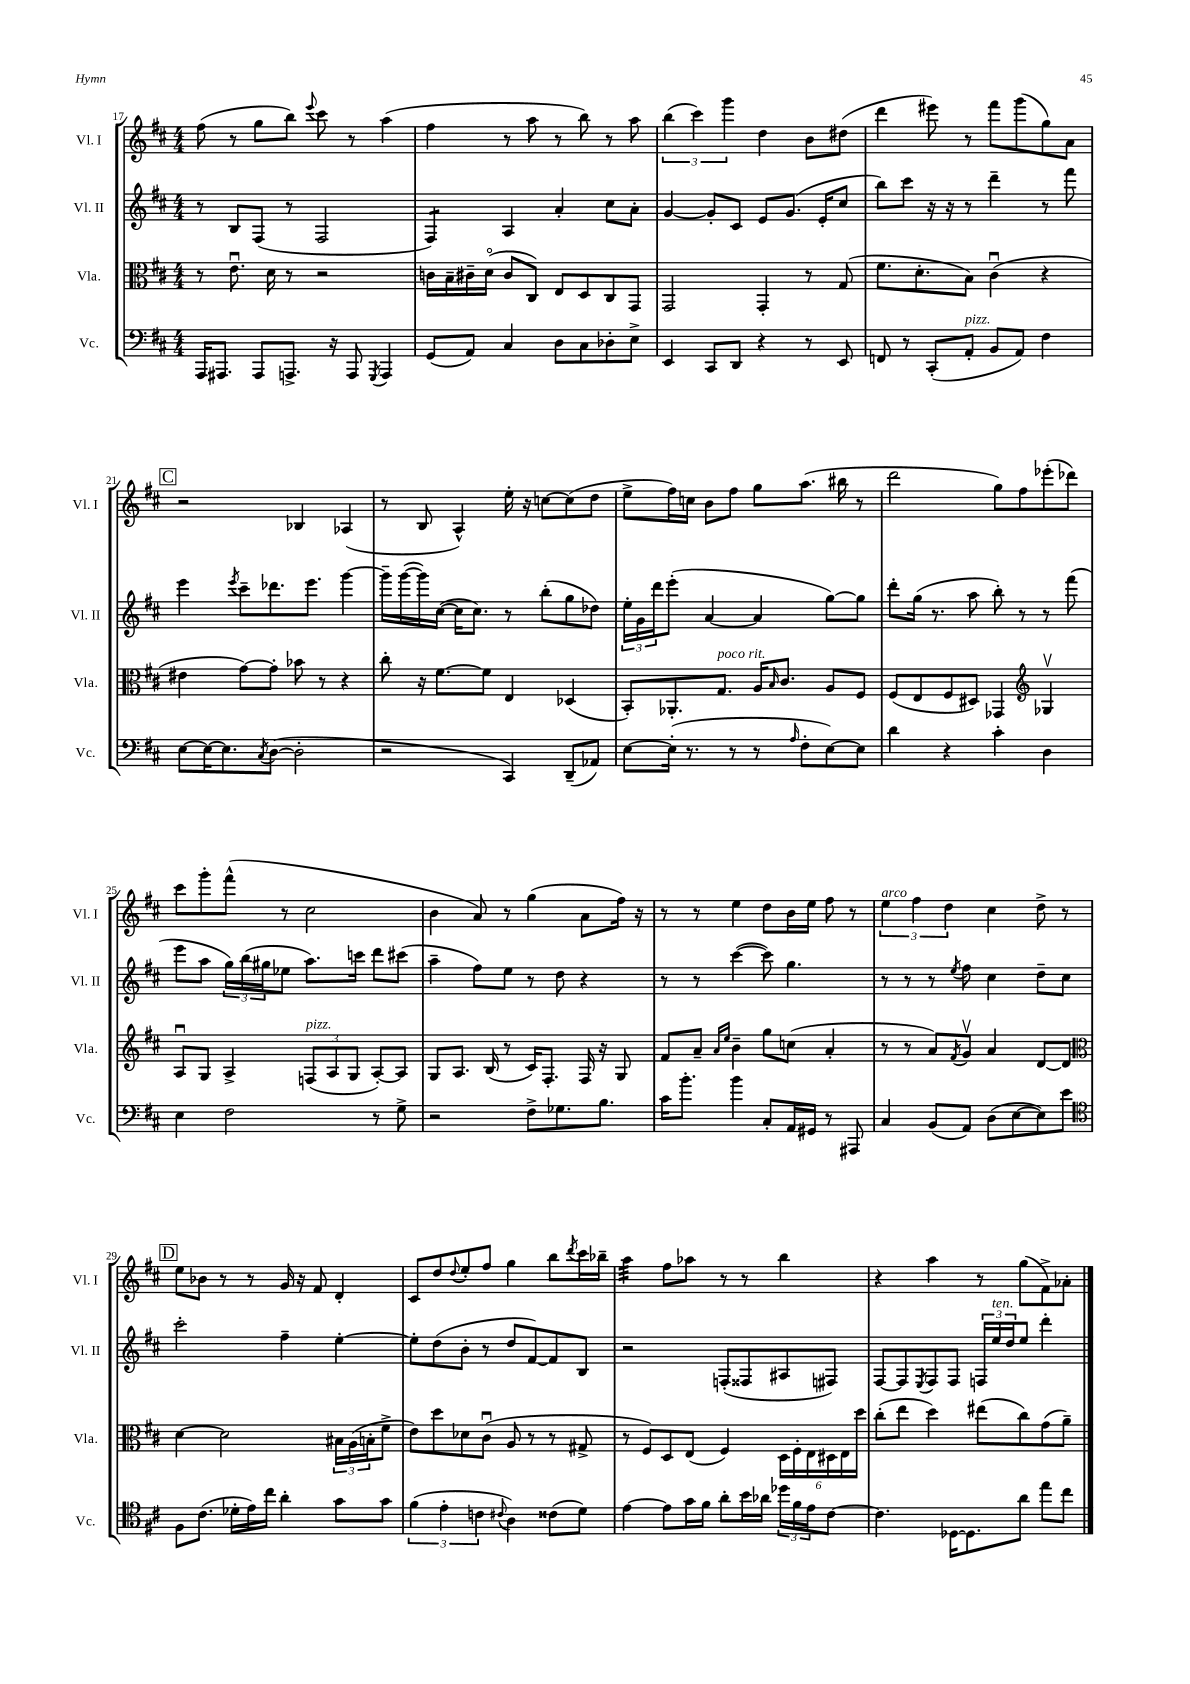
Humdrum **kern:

**kern	**kern	**kern	**kern
*staff4	*staff3	*staff2	*staff1
*clefF4	*clefC3	*clefG2	*clefG2
*k[f#c#]	*k[f#c#]	*k[f#c#]	*k[f#c#]
*M4/4	*M4/4	*M4/4	*M4/4
16AAA	8r	8r	(8ff#
8.AAA#	.	.	.
.	8.eu	8B	8r
8AAA#	.	(8F#	8gg
.	16d	.	.
8.AAA^	8r	8r	8bb)
.	.	.	8qqeee
.	2r	2F#	8ccc#
16r	.	.	.
8AAA	.	.	8r
8qGGG	.	.	.
4AAA	.	.	(4aa
=	=	=	=
(8GG	16c	4F#)	4ff#
.	16B~	.	.
8AA)	16c#~	.	.
.	(16do	.	.
4C#	8c#	4A	8r
.	8C#)	.	8aa
8D	8E	4a'	8r
8C#	8D	.	8bb)
8D-'	8C#	8cc#	8r
8E^	8GG	8a'	8aa
=	=	=	=
4EE	2GG	[4g	(6bb
.	.	.	6ccc#)
8CC#	.	8g']	.
.	.	.	6ggg
8DD	.	8c#	.
4r	4GG'	8e	4dd
.	.	(8.g	.
8r	8r	.	8b
.	.	16e'	.
8EE	(8G	8cc#	(8dd#
=	=	=	=
8FF	8.f#	8bb)	4ddd
8r	.	8ccc#	.
.	8.d'	.	.
(8CC#'	.	16r	8eee#)
.	.	16r	.
8AA'	8B)	8r	8r
8BB	(4c#u	4ddd~	8fff#
8AA)	.	.	(8ggg
4F#	4r	8r	8gg)
.	.	8fff#	8a
=	=	=	=
[8E	4e#	4eee	2r
16E_	.	.	.
8.E]	.	.	.
.	.	8qeee	.
.	[8g)	8ccc#~	.
8qC#	.	.	.
([8D	8g']	8.ddd-	.
2D']	8b-	.	4B-
.	.	8.eee	.
.	8r	.	.
.	4r	[4ggg	(4A-
=	=	=	=
2r	8cc#'	16ggg~]	8r
.	.	([16ggg	.
.	16r	16ggg])	8B
.	[8.f#	([16cc#	.
.	.	16cc#]	4A^^)
.	.	8.cc#)	.
.	8f#]	.	.
4CC#)	4E	8r	16ee'
.	.	.	16r
.	.	(8bb'	[8cc
(8DD~	(4D-	8gg	(8cc]
8AA-)	.	8dd-)	8dd
=	=	=	=
[8E	8BB')	24ee'	8ee^
.	.	24g	.
.	.	24ddd	.
(16E']	8.AA-'	(8eee'	16ff#)
8.r	.	.	16cc
.	.	[4a	8b
.	8.G	.	.
8r	.	.	8ff#
8r	16A	4a]	8gg
.	16qqB	.	.
.	8.c#	.	.
16qqA	.	.	.
8F#'	.	.	(8.aa
[8E)	8A	[8gg)	.
.	.	.	16bb#
8E]	8F#	8gg]	8r
=	=	=	=
4d	(8F#	8ddd'	2ddd
.	8E	(16gg	.
.	.	8.r	.
4r	8F#	.	.
.	8D#)	8aa	.
4c#'	4GG-	8bb')	8gg)
.	.	8r	8ff#
*	*clefG2	*	*
4D	4G-v	8r	(8eee-'
.	.	(8fff#	8ddd-)
=	=	=	=
4E	8Au	8eee	8ccc#
.	8G	8aa	8ggg'
2F#	4A^	24gg)	(8fff#^^
.	.	(24bb	.
.	.	24gg#	.
.	.	8ee-	8r
.	(12F	8.aa)	2cc#
.	12A	.	.
.	12G	.	.
.	.	16ccc	.
8r	[8A')	8ddd	.
8G^	8A]	(8ccc#	.
=	=	=	=
2r	8G	4aa~	4b
.	8.A	.	.
.	.	8ff#)	8a)
.	(16B	.	.
.	8r	8ee	8r
8F#^	16c#)	8r	(4gg
.	8.F#'	.	.
8.G-	.	8dd	.
.	16F#	4r	8a
8.B	16r	.	.
.	8G	.	16ff#)
.	.	.	16r
=	=	=	=
16c#	8f#	8r	8r
8.b'	.	.	.
.	8a~	8r	8r
.	16qqa	.	.
.	16qqee	.	.
4b	4b~	([4ccc#	4ee
8C#'	8gg	8ccc#])	8dd
16AA	(8cc	4.gg	16b
16GG#	.	.	16ee
8r	4a'	.	8ff#
8AAA#	.	.	8r
=	=	=	=
4C#	8r	8r	6ee
.	8r	8r	.
.	.	.	6ff#
(8BB	8a)	8r	.
.	.	.	6dd
.	8qf#	8qee	.
8AA)	8gv	8ff#	.
(8D	4a	4cc#	4cc#
[8E	.	.	.
8E])	[8d	8dd~	8dd^
8e	8d]	8cc#	8r
=	=	=	=
*clefC4	*clefC3	*	*
8F#	[4d	2ccc#'	8ee
(8.c#	.	.	8b-
.	2d]	.	8r
16d-'	.	.	.
16e)	.	.	8r
16cc#	.	.	.
4a'	.	4ff#~	16g
.	.	.	16r
.	.	.	8f#
8g	24B#	[4ee'	4d'
.	(24A	.	.
.	24B'	.	.
8g	8f#^	.	.
=	=	=	=
(6f#	8e)	8ee']	8c#
.	8dd	(8dd	8dd
6e'	.	.	.
.	.	.	8qqdd
.	8d-	8b'	8ee'
6c	.	.	.
.	(8c#u	8r	8ff#
8qqc#	.	.	.
4A)	8A	8dd	4gg
.	8r	[8f#)	.
(8c##	8r	8f#]	8bb
.	.	.	8qddd
8d)	8G#^	8B	16ccc#
.	.	.	16bb-~
=	=	=	=
[4e	8r	2r	4aa
.	8F#)	.	.
8e]	8D	.	8ff#
16g	(8E	.	8aa-
16f#	.	.	.
8a'	4F#)	(8F'	8r
16b	.	8F##	8r
16a-	.	.	.
24dd-	24D	8A#	4bb
24f#	24F#'	.	.
24e	24E	.	.
[8c#	24D#	8F#)	.
.	24E	.	.
.	24dd	.	.
=	=	=	=
4.c#]	(8cc#'	[8F#	4r
.	8ee	8F#]	.
.	.	8qE	.
.	4dd)	8F#	4aa
[16D-	.	8F#	.
8.D-]	.	.	.
.	(8ee#	24F	8r
.	.	24ee	.
.	.	24dd	.
8a	8cc#)	8ee	(8gg
8ee	(8g	4ddd'	8f#^)
8cc#	8a~)	.	8a-'
==	==	==	==
*-	*-	*-	*-
